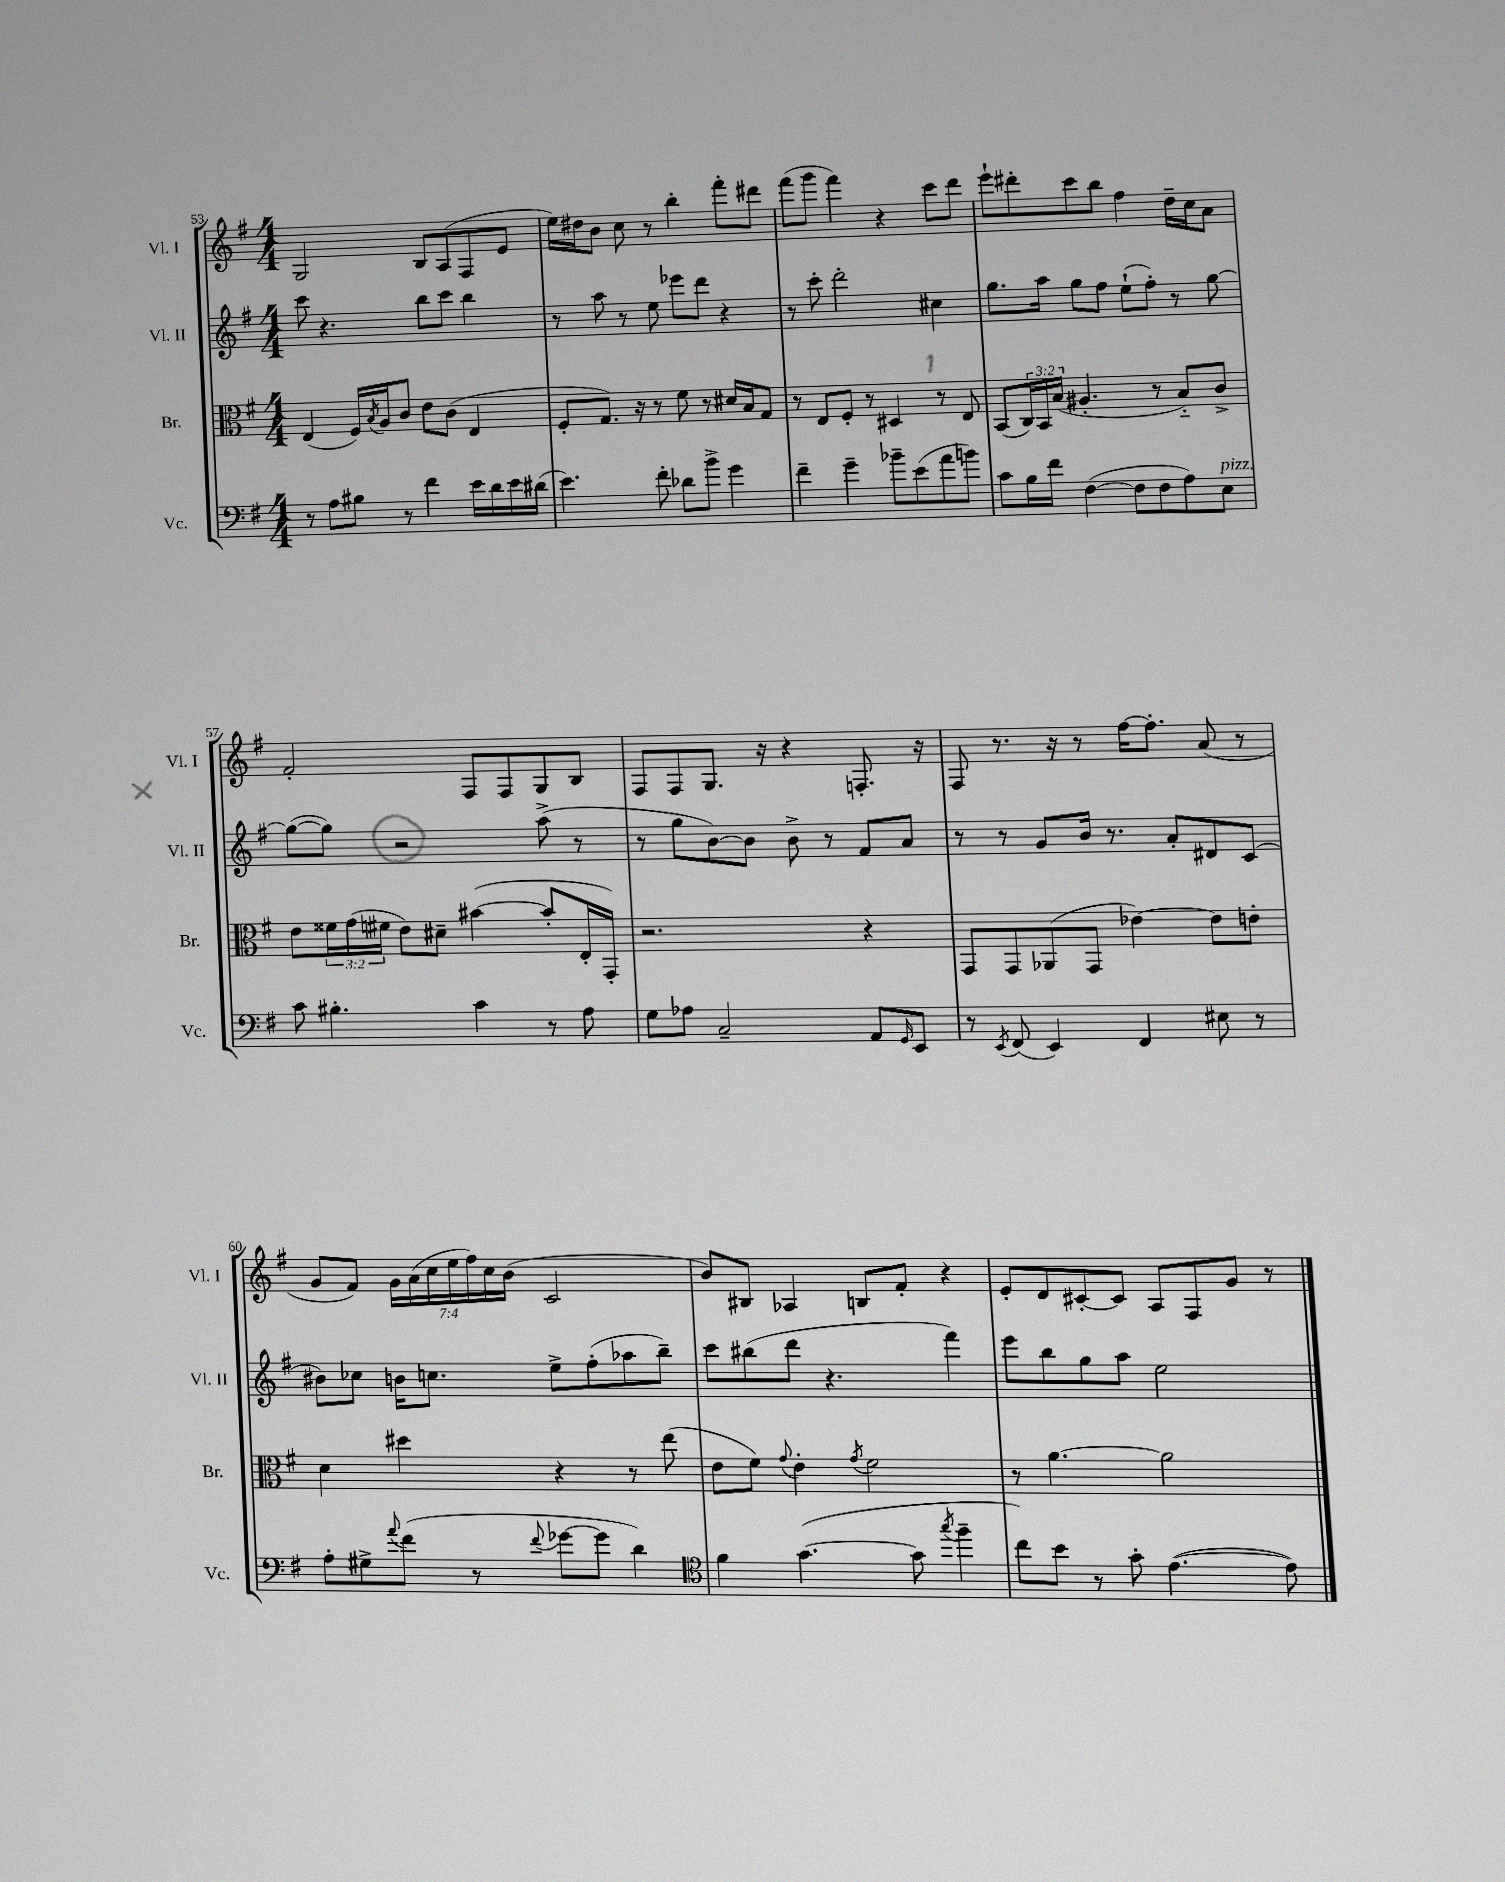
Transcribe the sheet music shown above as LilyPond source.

<<
\new StaffGroup <<
\new Staff = "s0" \with { instrumentName = "Vl. I" shortInstrumentName = "Vl. I" } {
    \clef treble \key g \major \numericTimeSignature \time 4/4 \override Staff.TupletNumber.text = #tuplet-number::calc-fraction-text
    g2 b8 a8( fis8 e'8 |
    e''16) dis''16 b'8 c''8 r8 b''4-. fis'''8-. dis'''8 |
    fis'''8( g'''8 fis'''4) r4 c'''8 d'''8 |
    e'''8-! dis'''8-. c'''8 b''8 fis''4 d''16-- c''16 a'8 |
    fis'2-. fis8 fis8 g8 b8 |
    fis8 fis8 g8. r16 r4 f8.-. r16 |
    fis8 r8. r16 r8 fis''16~ fis''8.-. a'8( r8 |
    g'8 fis'8) \tuplet 7/4 { g'16 a'16( c''16 e''16 fis''16) c''16 b'16( } c'2 |
    b'8) bis8 aes4 b8 fis'8-. r4 |
    e'8-. d'8 cis'8~-. cis'8 a8 fis8 g'8 r8 \bar "|." |
}
\new Staff = "s1" \with { instrumentName = "Vl. II" shortInstrumentName = "Vl. II" } {
    \clef treble \key g \major \numericTimeSignature \time 4/4
    c'''8 r4. b''8 c'''8 b''4 |
    r8 a''8 r8 e''8 ees'''8 d'''8 r4 |
    r8 c'''8-. d'''2-. cis''4 |
    g''8. a''16 g''8 fis''8 e''8-!( fis''8-.) r8 g''8~ |
    g''8~( g''8) r2 a''8->( r8 |
    r8 g''8 b'8~) b'8 b'8-> r8 fis'8 a'8 |
    r8 r8 g'8 b'16 r8. a'8-. dis'8 c'8( |
    bis'8) ces''8 b'16 c''8. e''8-> fis''8-.( aes''8 b''8--) |
    c'''8 bis''8( d'''8 r4. fis'''4) |
    e'''8 b''8 g''8 a''8 e''2 \bar "|." |
}
\new Staff = "s2" \with { instrumentName = "Br." shortInstrumentName = "Br." } {
    \clef alto \key g \major \numericTimeSignature \time 4/4 \override Staff.TupletNumber.text = #tuplet-number::calc-fraction-text
    e4( fis16) \acciaccatura { b8 } a16 c'8 e'8 c'8( e4 |
    fis8-. g8.) r16 r8 fis'8 r8 dis'16 b16 g8 |
    r8 e8 fis8-. r8 dis4 r8 e8 |
    b,8( \tuplet 3/2 { c16) b,16 b16( } ais4.-. r8 b8-_) c'8-> |
    e'8 \tuplet 3/2 { fisis'16 g'16( fis'16 } e'8) dis'8-- bis'4~( bis'8-. e16-. g,16-.) |
    r2. r4 |
    g,8 g,8 aes,8( g,8 ees'4~) ees'8 e'8-. |
    d'4 dis''4 r4 r8 e''8( |
    e'8 fis'8) \appoggiatura { g'8 } e'4-. \acciaccatura { g'8 } fis'2 |
    r8 a'4.~ a'2 \bar "|." |
}
\new Staff = "s3" \with { instrumentName = "Vc." shortInstrumentName = "Vc." } {
    \clef bass \key g \major \numericTimeSignature \time 4/4
    r8 a8 bis8 r8 fis'4 e'16 d'16 e'16 dis'16( |
    e'4.) fis'8-. des'8 b'8-> g'4 |
    fis'4-- g'4-- bes'8-- e'8( a'8 b'8) |
    c'8 b16 fis'16 fis4~( fis8 fis8 a8) e8^\markup { \italic "pizz." } |
    c'8 bis4.-. c'4 r8 a8 |
    g8 aes8 c2-- a,8 \grace { g,16 } e,8 |
    r8 \acciaccatura { e,8 } fis,8( e,4) fis,4 eis8 r8 |
    a8-. gis8-> \appoggiatura { a'8 } fis'8( r8 \appoggiatura { fis'8 } ges'8~ ges'8 d'4) |
    \clef tenor fis'4 g'4.~( g'8 \acciaccatura { g''8 } fis''4-- |
    c''8) b'8 r8 g'8-. e'4.~( e'8) \bar "|." |
}
>>
>>
\layout { \context { \Score currentBarNumber = #53 } }
